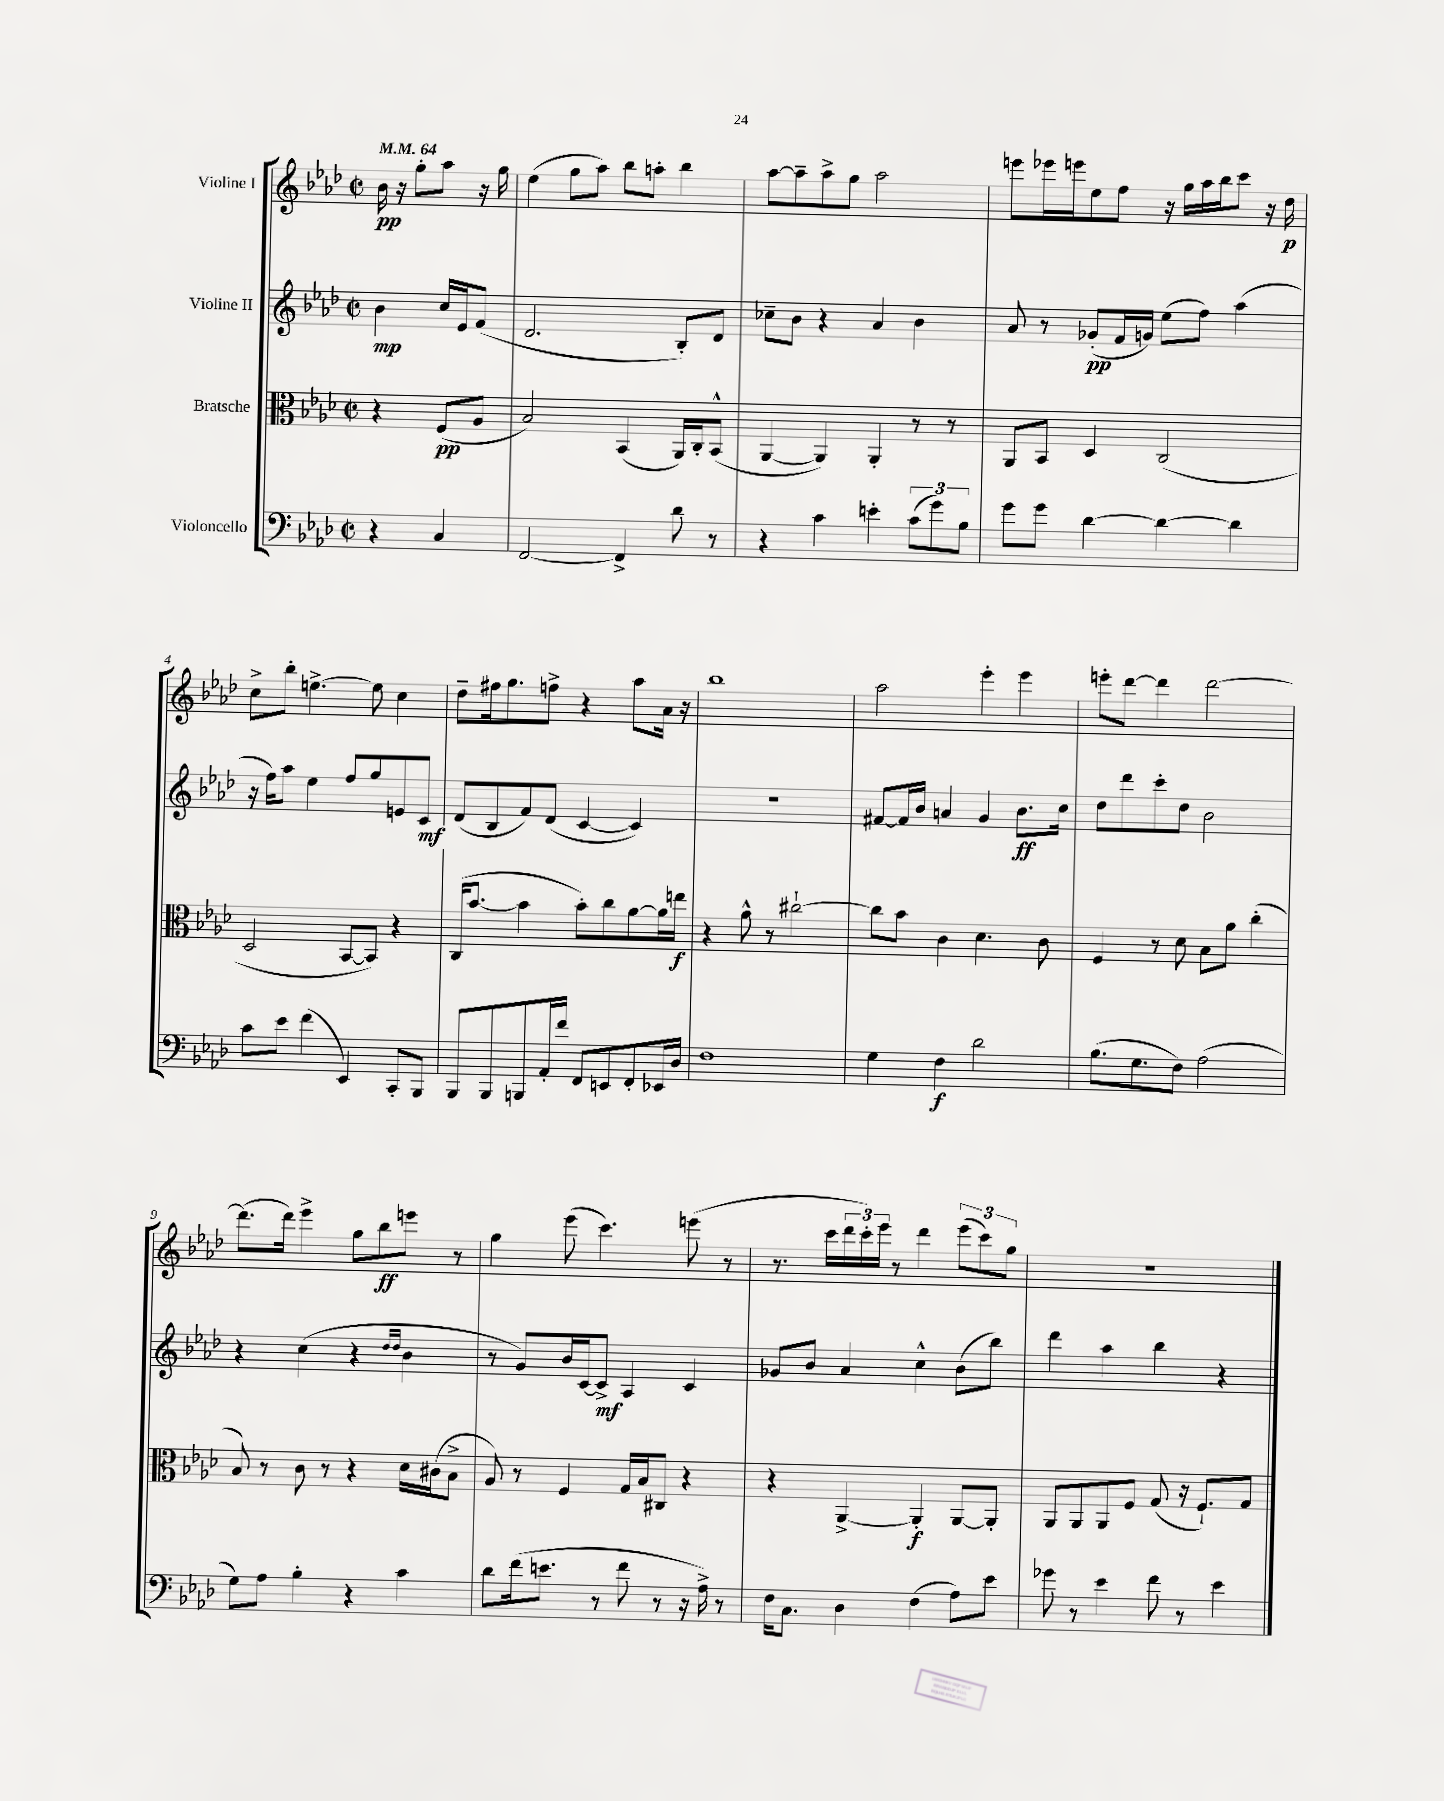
<<
\new StaffGroup <<
\new Staff = "s0" \with { instrumentName = "Violine I" } {
    \clef treble \key aes \major \defaultTimeSignature \time 2/2 \partial 2 \tempo 4 = 64
    bes'16\pp r16 g''8-. aes''8 r16 g''16 |
    ees''4( g''8 aes''8) bes''8 a''8-. bes''4 |
    aes''8~ aes''8-- aes''8-> g''8 aes''2 |
    e'''8 ees'''16 e'''16 ees''8 f''8 r16 g''16 aes''16 bes''16 c'''8 r16 des''16\p |
    c''8-> bes''8-. e''4.~-> e''8 c''4 |
    des''8-- fis''16 g''8. f''8-> r4 aes''8 aes'16 r16 |
    bes''1 |
    aes''2 ees'''4-. ees'''4 |
    e'''8-. des'''8~ des'''4 des'''2~ |
    des'''8.( des'''16) ees'''4-> g''8 bes''8\ff e'''8 r8 |
    g''4 ees'''8( c'''4.) e'''8( r8 |
    r8. c'''16 \tuplet 3/2 { des'''16 c'''16-.) ees'''16 } r8 des'''4 \tuplet 3/2 { ees'''8( c'''8) g''8 } |
    r1 \bar "|." |
}
\new Staff = "s1" \with { instrumentName = "Violine II" } {
    \clef treble \key aes \major \defaultTimeSignature \time 2/2 \partial 2
    bes'4\mp c''16 ees'16 f'8( |
    des'2. bes8-.) des'8 |
    ces''8-- bes'8 r4 aes'4 bes'4 |
    aes'8 r8 ges'8-.\pp( f'16 g'16) ees''8( f''8) aes''4( |
    r16 f''16) aes''8 ees''4 f''8 g''8 e'8 c'8\mf |
    des'8( bes8 f'8) des'8( c'4~ c'4) |
    r1 |
    fis'8~ fis'16 bes'16 a'4 g'4 bes'8.\ff c''16 |
    des''8 des'''8 c'''8-. des''8 bes'2 |
    r4 c''4( r4 \grace { des''16 des''16 } bes'4 |
    r8 g'8) bes'16 c'16~ c'8->\mf aes4 c'4 |
    ges'8 bes'8 aes'4 c''4-^ bes'8( bes''8) |
    des'''4 aes''4 bes''4 r4 \bar "|." |
}
\new Staff = "s2" \with { instrumentName = "Bratsche" } {
    \clef alto \key aes \major \defaultTimeSignature \time 2/2 \partial 2
    r4 f8\pp( aes8 |
    bes2) bes,4( aes,16) c16-. bes,8-^( |
    aes,4~ aes,4) aes,4-. r8 r8 |
    aes,8 bes,8 des4 c2( |
    des2 bes,8~ bes,8) r4 |
    c16( bes'8.~ bes'4 bes'8-.) c''8 aes'8~ aes'16 e''16\f |
    r4 aes'8-^ r8 cis''2~-! |
    cis''8 bes'8 c'4 des'4. c'8 |
    f4 r8 des'8 bes8 aes'8 c''4-.( |
    bes8) r8 c'8 r8 r4 des'16 cis'16( bes8-> |
    aes8) r8 f4 g16 bes16 cis8 r4 |
    r4 aes,4~-> aes,4-.\f aes,8~ aes,8-. |
    aes,8 aes,8 aes,8 f8 g8( r16 f8.-!) g8 \bar "|." |
}
\new Staff = "s3" \with { instrumentName = "Violoncello" } {
    \clef bass \key aes \major \defaultTimeSignature \time 2/2 \partial 2
    r4 c4 |
    f,2~ f,4-> des'8 r8 |
    r4 c'4 e'4-. \tuplet 3/2 { c'8( g'8) bes8 } |
    g'8 g'8 des'4~ des'4~ des'4 |
    c'8 ees'8 f'4( ees,4) c,8-. bes,,8 |
    bes,,8 bes,,8 b,,8 aes,16-. f'16 f,8 e,8 f,8-. ees,16 des16 |
    f1 |
    g4 f4\f des'2 |
    bes8.( g8. f8) aes2( |
    g8) aes8 bes4-. r4 c'4 |
    des'8 f'16( e'8. r8 f'8 r8 r16 aes16->) r8 |
    f16 c8. des4 f4( aes8) ees'8 |
    ges'8 r8 ees'4 f'8 r8 ees'4 \bar "|." |
}
>>
>>
